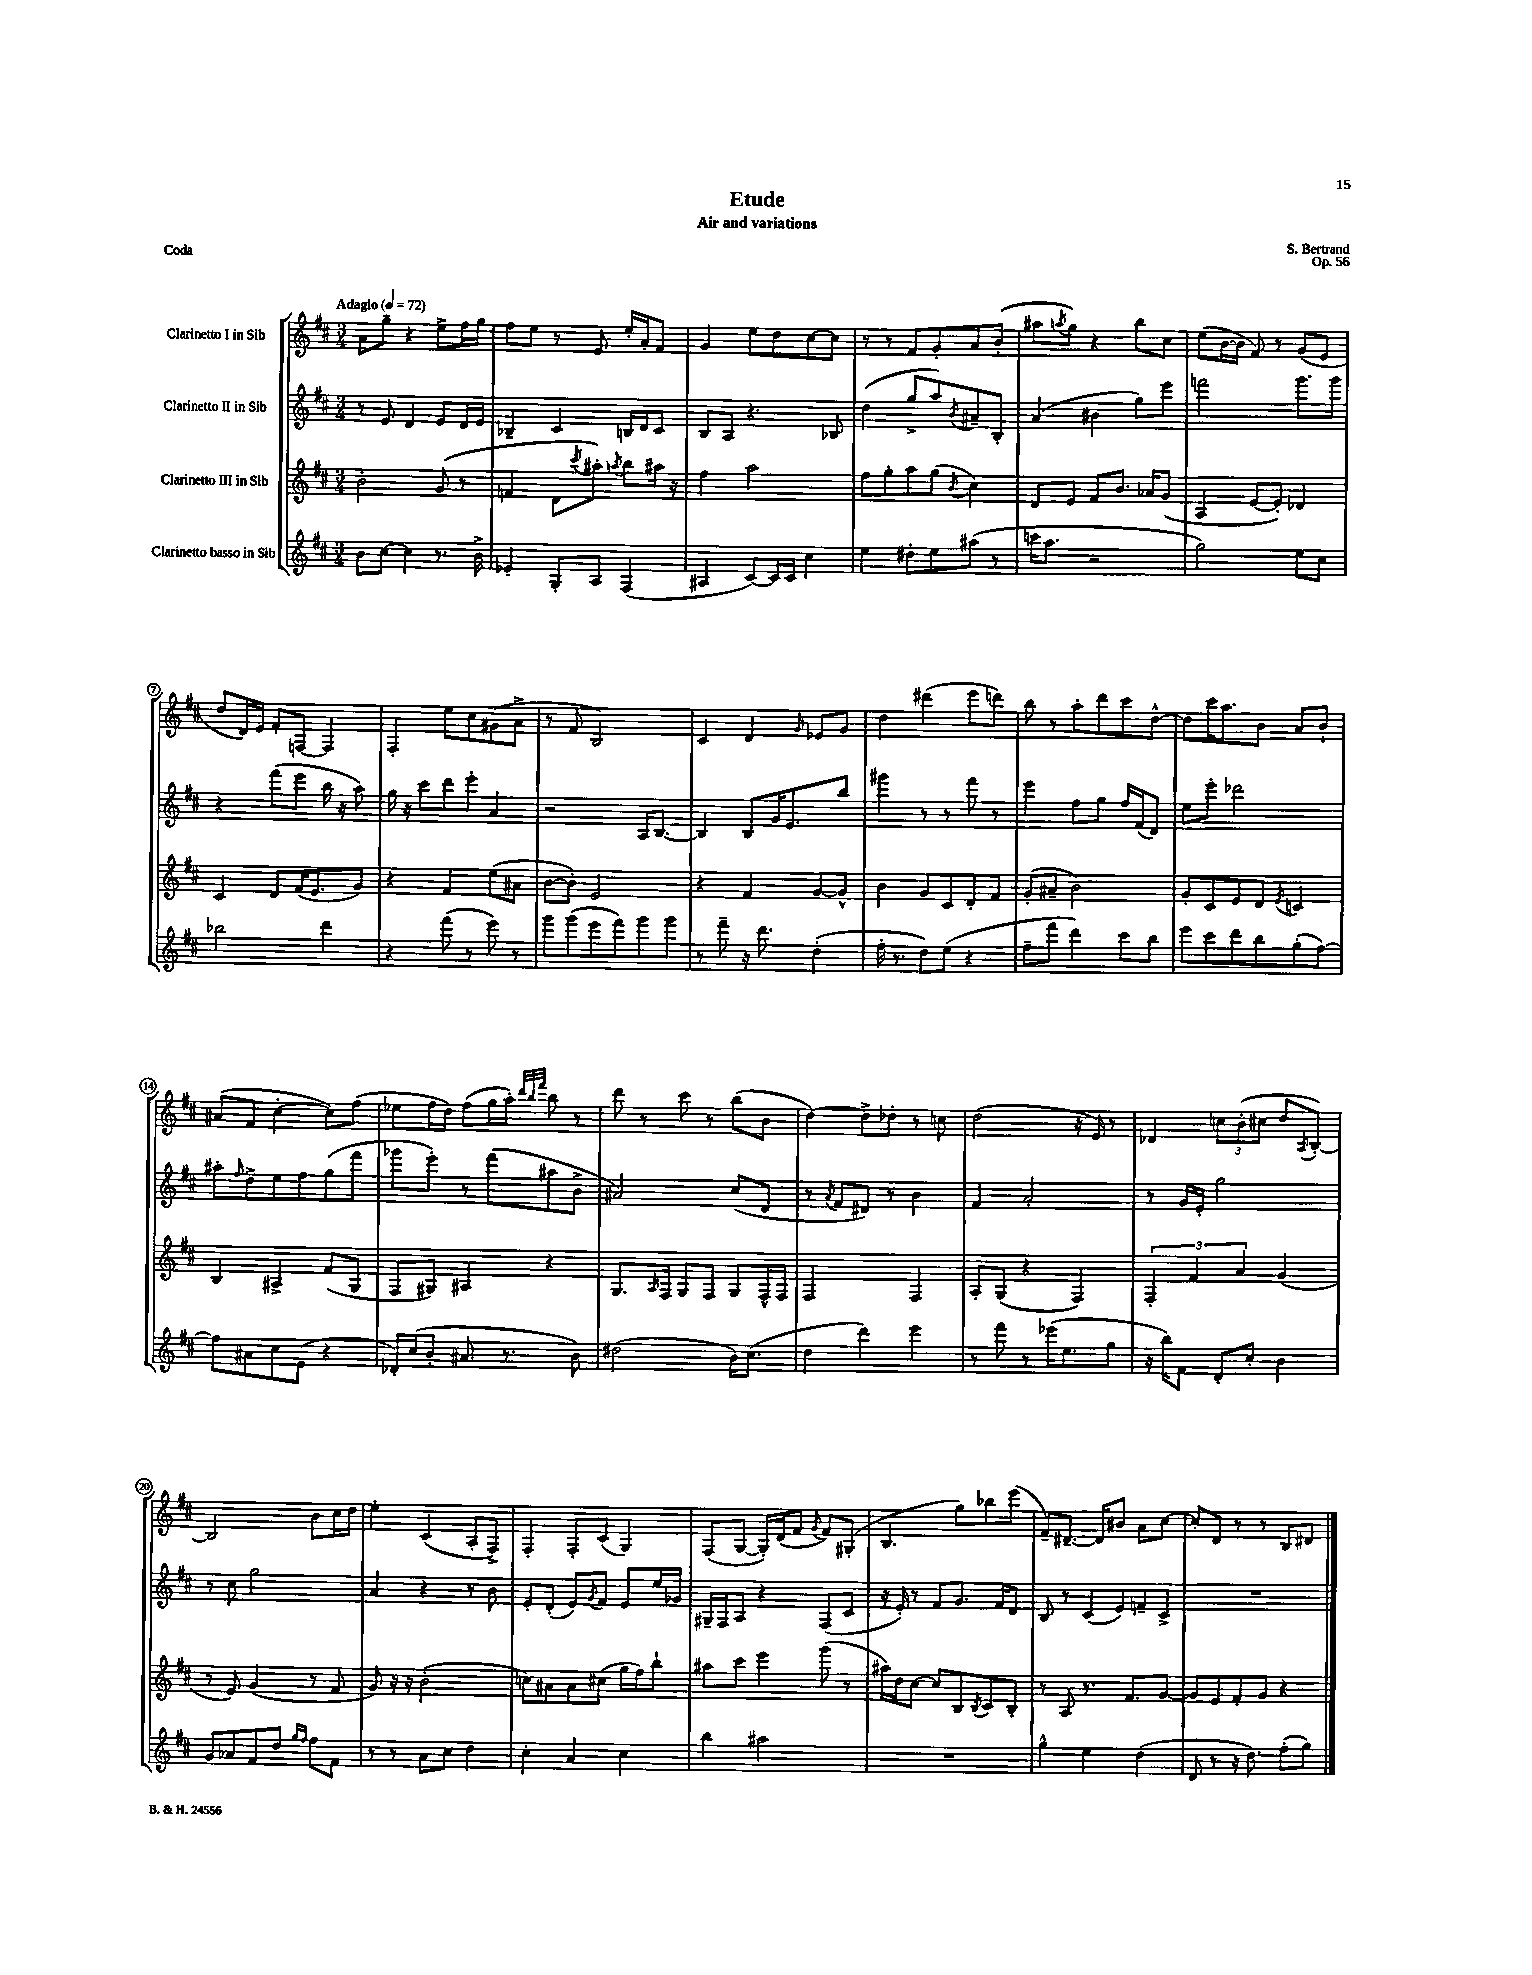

**kern	**kern	**kern	**kern
*part4	*part3	*part2	*part1
*staff4	*staff3	*staff2	*staff1
*I"Clarinetto basso in Sib	*I"Clarinetto III in Sib	*I"Clarinetto II in Sib	*I"Clarinetto I in Sib
*clefG2	*clefG2	*clefG2	*clefG2
*k[f#c#]	*k[f#c#]	*k[f#c#]	*k[f#c#]
*M3/4	*M3/4	*M3/4	*M3/4
*MM72	*MM72	*MM72	*MM72
=1	=1	=1	=1
!	!	!	!LO:TX:a:B:t=Adagio
8b\L	2b'\	8r	8a\L
[8cc#\J	.	8e/	8gg~\J
4cc#\]	.	4d/	4r
8.r	(8g/	8e/L	8ee^\L
.	8r	16d/L	16ff#\L
16b^\	.	16e/JJ	16gg\JJ
=2	=2	=2	=2
4e-X'/	4fn/	4B-X~/	8ff#\L
.	.	.	8ee\J
8G'/L	8d\L	4c#/	8r
.	8qccc#/	.	.
8A/J	8aa#X'\J)	.	8e/
.	8qaan/	.	.
(4F#/	8bb\L	16Bn/LL	16ee'/LL
.	.	16d/J	16a'/J
.	16aa#X\Jk	8c#/J	8f#/J
.	16r	.	.
=3	=3	=3	=3
4A#X/	4ff#\	8B/L	4g/
.	.	8A/J	.
[8c#/L)	2aa\	4.r	8ee\L
16c#/L]	.	.	8dd\
16c#/JJ	.	.	.
4cc#\	.	.	[8cc#\
.	.	8B-X/	8cc#\J]
=4	=4	=4	=4
4ee\	8ff#\L	(4dd\	8r
.	8gg'\	.	8r
8dd#X'\L	8aa\	8gg^/L	8f#/L
8ee\	(8gg\J	8aa/)	8g'/
.	8qb/	8qb/	.
(8aa#X\J	4cc#\)	8a#X~/	8a/
8r	.	8B'/J	(8b'/J
=5	=5	=5	=5
16cccn\KL	8d/L	(4a/	8aa#X\L
8.aa\J	.	.	.
.	.	.	8qaan/
.	8e/J	.	8gg\J)
2r	8f#/L	4b#X\	4r
.	8.b/J	.	.
.	.	8gg\L)	8bb\L
.	16a-X/KL	.	.
.	(8g/J	8eee\J	8cc#\J
=6	=6	=6	=6
2gg\)	4A/	2fffn\	(8ee\L
.	.	.	[16b\L
.	.	.	16b\JJ]
.	[8e/L	.	8f#/)
.	8e'/J])	.	8r
8ee\L	4d-X/	8.ggg\L	(8g/L
8cc#\J	.	.	8e/J
.	.	16ggg\Jk	.
!!LO:LB:g=z
=7	=7	=7	=7
2bb-X\	4c#/	4r	8dd/L
.	.	.	16d/L)
.	.	.	16e/JJ
.	8d/L	(8fff#\L	8f#'/L
.	(16f#/K	8eee\J	[8Fn/J
.	8.e/	.	.
4ddd\	.	16bb\	4F/]
.	.	16r	.
.	8g/J)	8aa\)	.
=8	=8	=8	=8
4r	4r	16gg\	4F#'/
.	.	16r	.
.	.	8ccc#\L	.
(8fff#\	4f#/	8ddd\	8ee\L
8r	.	8eee'\J	8cc#\
8eee\)	(8ee\L	4a/	(8g#X\
8r	8a#X\J	.	8a^\J
=9	=9	=9	=9
8ggg\L	[8b\L	2r	8r
(8ggg\	8b'\J])	.	8f#/
8eee\	2e/	.	2B/)
8fff#\)	.	.	.
8ggg\	.	16A/KL	.
.	.	[8.B/J	.
8ggg\J	.	.	.
=10	=10	=10	=10
8r	4r	4B/]	4c#/
8fff#~\	.	.	.
16r	4f#/	8B/L	4d/
8.ddd\	.	.	.
.	.	16g/K	.
.	.	8.e/	.
.	.	.	16qqg/
(4dd'\	[8g/L	.	8e-X/L
.	8g^^/J]	8bb/J	8g/J
=11	=11	=11	=11
16ff#'\	4b\	4ggg#X\	4dd\
8.r	.	.	.
8dd\L)	8g/L	8r	(4ddd#X\
(8ee\J	8c#/	8r	.
4r	8d'/	8fff#\	8eee\L
.	8f#/J	8r	8dddn\J)
=12	=12	=12	=12
8ff#~\L	(8g'/L	4eee\	8bb\
8fff#\J	8a#X~/J	.	8r
4ddd\)	2b\)	8ff#\L	8aa'\L
.	.	8gg\J	8ddd\
8ccc#\L	.	16ff#/LL	8ccc#\
.	.	(16f#/J	.
8bb\J	.	8d/J)	[8dd^^\J
=13	=13	=13	=13
8eee\L	8g'/L	8ee\L	8dd\L]
8ccc#\	8c#/	8eee'\J	16ccc#\K
.	.	.	8.aa\
8ddd\	8e/	2ddd-X\	.
8bb\	8d/J	.	8b\J
.	8qe/	.	.
(8gg'\	4cn/	.	8a/L
[8ff#\J)	.	.	8b`/J
!!LO:LB:g=z
=14	=14	=14	=14
8ff#\L]	4B/	8aa#X'\L	(8a#X/L
.	.	16qqff#/	.
8a#X\	.	8dd^\	8f#/J
8cc#\	4A#X^/	8ee\	[4cc#'\
(8e\J	.	8ff#\	.
4r	(8f#/L	(8gg\	8cc#\L])
.	8G/J	8fff#\J	(8ff#\J
=15	=15	=15	=15
16d-X'/LL)	8F#/L	8ggg-X\L	8ee-X\L
(16cc#/J	.	.	.
8b'/J	8G#X/J)	8eee'\J)	16ff#\L
.	.	.	16dd\JJ)
8.a#X/	4A#X/	8r	(8ff#\L
.	.	(8fff#\L	16gg\L
8.r	.	.	16aa'\JJ)
.	.	.	32qqddd/LLL
.	.	.	32qqbb/
.	.	.	32qqfff#/JJJ
.	4r	8aa#X\	8bb\
8b\)	.	8b^\J	8r
=16	=16	=16	=16
(2dd#X\	8.G/L	2a#X/)	8ddd\
.	.	.	8r
.	16qqA/	.	.
.	16F#/Jk	.	.
.	8G/L	.	8ccc#\
.	8F#/J	.	8r
16b\KL)	8G/L	(8cc#/L	(8bb\L
(8.cc#\J	.	.	.
.	16F#^^/L	8d/J	8b\J
.	16F#/JJ	.	.
=17	=17	=17	=17
4dd\	2F#/	8r	[4dd\)
.	.	8qa/	.
.	.	8f#/L	.
4ddd\)	.	8d#X/J)	8dd^\L]
.	.	8r	8dd-X'\J
4eee\	4F#/	4b\	8r
.	.	.	8ccn\
=18	=18	=18	=18
8r	8A'/L	4f#/	(2dd\
8fff#\	(8G/J	.	.
8r	4r	2a'/	.
(16eee-X\KL	.	.	.
8.ee\	.	.	.
.	4F#/)	.	16r
.	.	.	16e/)
8gg\J	.	.	8r
=19	=19	=19	=19
16r	6F#'/	8r	4d-X/
16bb\KL)	.	.	.
8f#\J	.	16g/LL	.
.	6f#/	.	.
.	.	16e'/JJ	.
8d'/L	.	2gg\	12ccn\L
.	6a/	.	(12b'\
8cc#'/J	.	.	.
.	.	.	12cc#X\J
4b\	(4g/	.	8dd/L
.	.	.	8qA/
.	.	.	[8B'/J)
!!LO:LB:g=z
=20	=20	=20	=20
8g/L	8r	8r	2B/]
8a-X/	8e/)	8cc#\	.
8f#/	(4g/	2gg\	.
8dd/J	.	.	.
16qqgg/LL	.	.	.
16qqff#/JJ	.	.	.
8ff#\L	8r	.	8b\L
8f#\J	8f#/	.	16cc#\L
.	.	.	16dd\JJ
=21	=21	=21	=21
8r	8g/)	4a/	4ee'\
8r	16r	.	.
.	16r	.	.
8a\L	(2b'\	4r	(4c#/
8cc#\J	.	.	.
4dd\	.	8r	8A'/L
.	.	8b\	8F#^/J)
=22	=22	=22	=22
4cc#'\	8ccn\L)	8e'/L	4F#'/
.	8a#X\	(8d'/J	.
4a/	8a#\	8e/L)	8F#'/L
.	.	8qg/	.
.	(8cc#X\J	8f#/J	(8c#/J
4cc#\	16gg\LL	8e/L	4G/)
.	16ff#\J)	.	.
.	8bb`\J	16ee/L	.
.	.	16g-X/JJ	.
=23	=23	=23	=23
4bb\	8aa#X\L	16G#X~/LL	(8F#/L
.	.	16F#/J	.
.	8ccc#\J	8A/J	[8G/J
2aa#X\	4eee\	4r	16G'/LL])
.	.	.	(16d/J
.	.	.	8f#/J
.	.	.	8qg/
.	(8ggg\	(8F#/L	8f#/L)
.	8r	8c#/J	(8G#X'/J
=24	=24	=24	=24
2.r	16aa#X\LL)	16r	4.B/
.	16dd\J	16e'/)	.
.	[8cc#\J	8r	.
.	8cc#/L]	8f#/L	.
.	8B/	8.g/J	8gg\L)
.	8qB/	.	.
.	8c#/	.	8bb-X\
.	.	16f#/KL	.
.	8B'/J	8d/J	(8eee\J
=25	=25	=25	=25
4gg^^\	8r	8B/	8f#~/L)
.	8A/	8r	[8.d#X~/J
4ee\	8.r	(8c#/L	.
.	.	.	16d#/KL]
.	.	8e/)	8b#X/J
.	8.f#/L	.	.
(4dd\	.	8fn~/	8a\L
.	[8g/J	8c#^/J	[8cc#\J
=26	=26	=26	=26
8d/	8g/L]	2.r	8cc#'/L]
8r	8e/	.	8d/J
16r	8f#'/	.	8r
8.dd\)	.	.	.
.	8g/J	.	8r
(8ff#'\L	4r	.	8B/L
8gg\J)	.	.	8d#X/J
==	==	==	==
*-	*-	*-	*-
